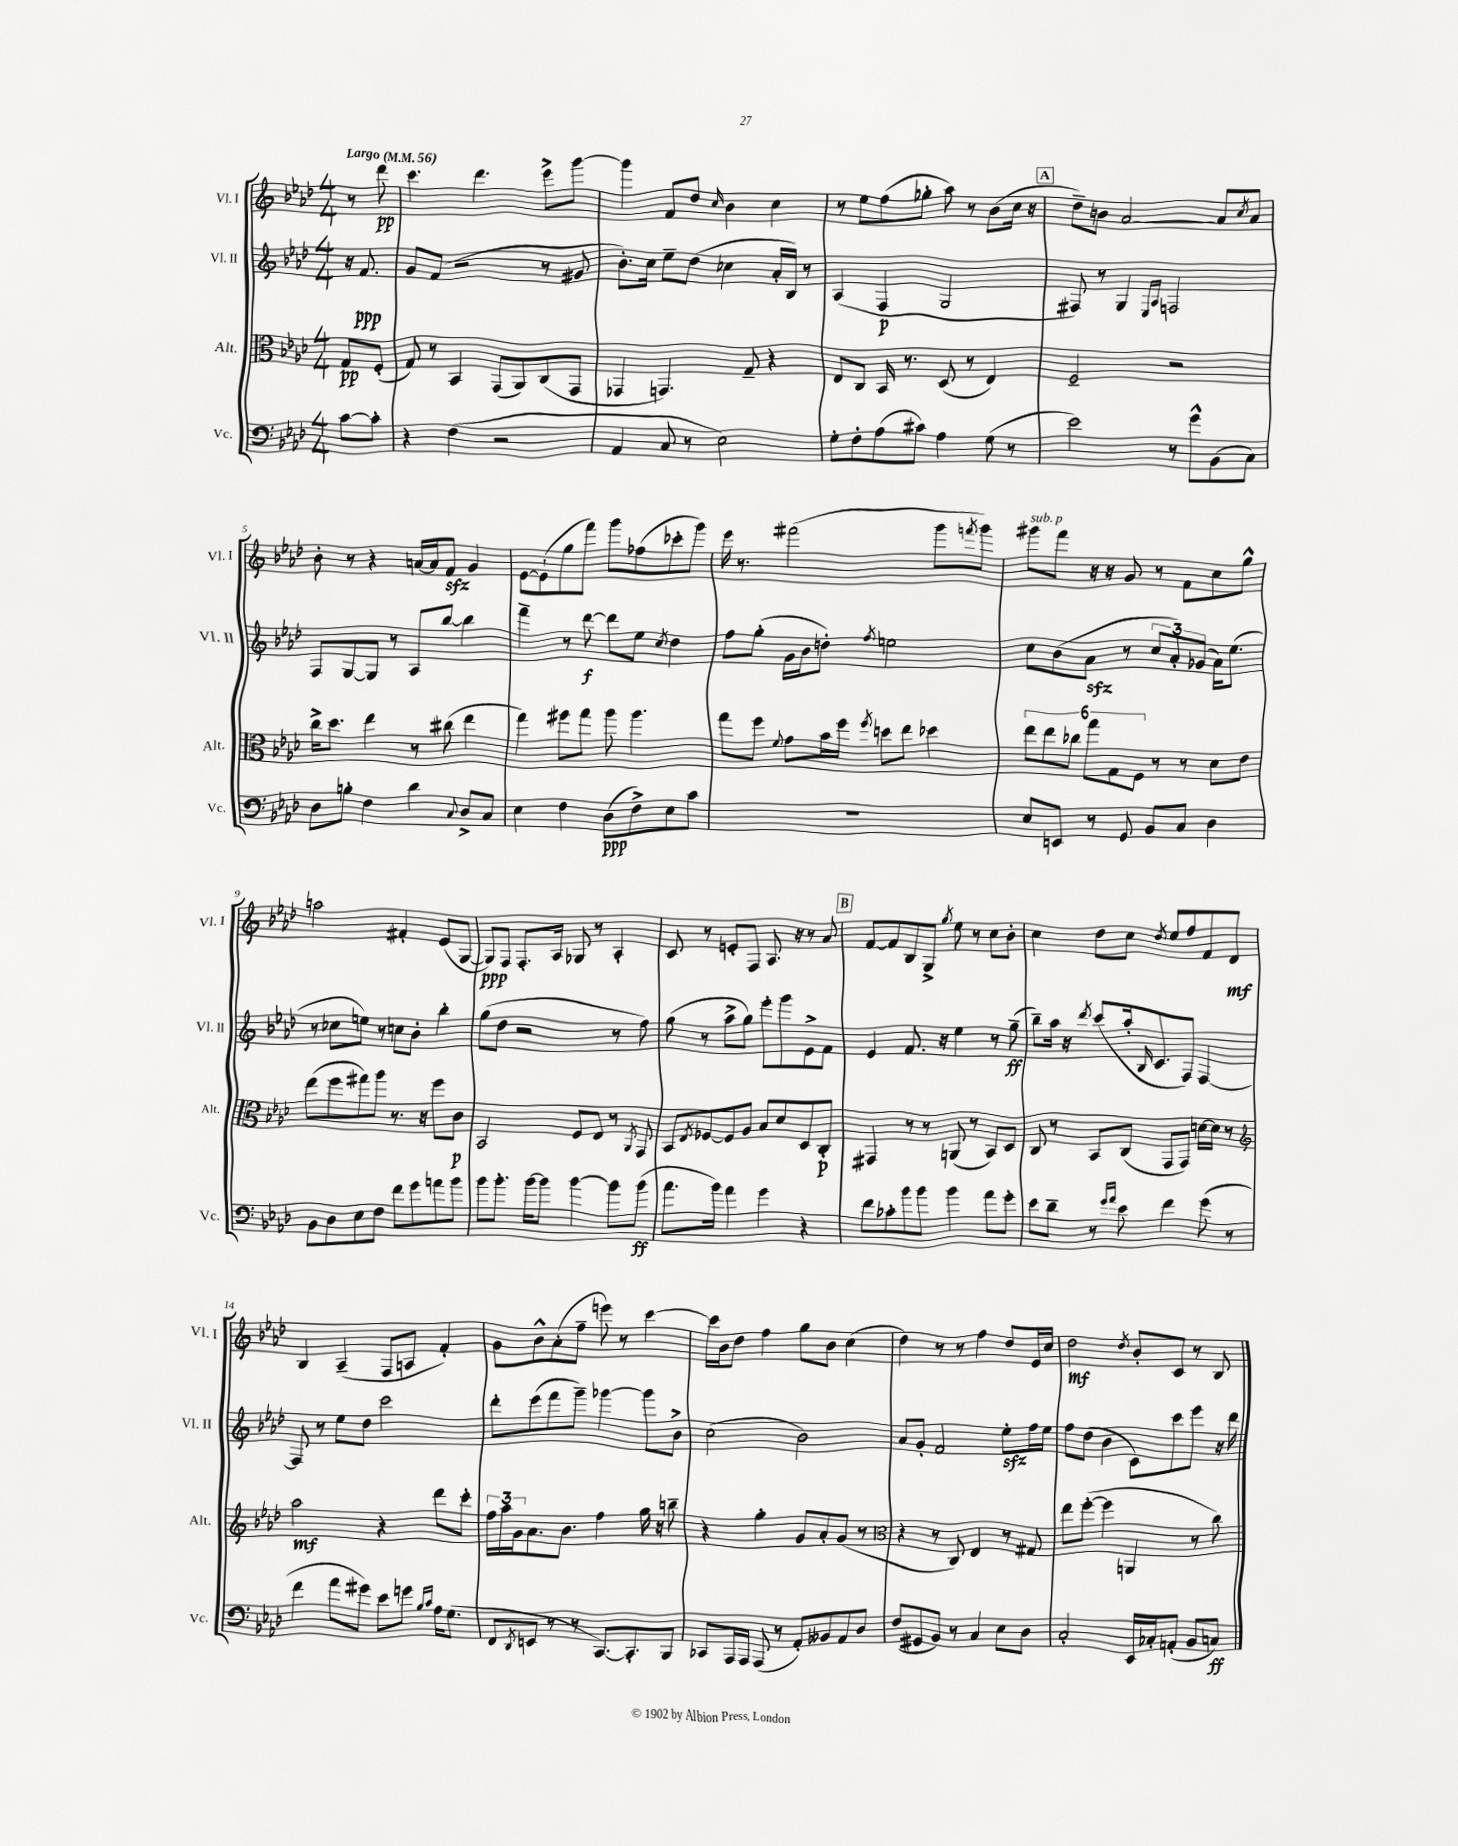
<<
\new StaffGroup <<
\new Staff = "s0" \with { instrumentName = "Vl. I" shortInstrumentName = "Vl. I" } {
    \clef treble \key aes \major \numericTimeSignature \time 4/4 \partial 4 \tempo "Largo" 4 = 56
    r8 des'''8\pp |
    c'''4. des'''4. ees'''8-> g'''8~ |
    g'''4 f'8 des''8 \grace { c''16 } bes'4 c''4 |
    r8 ees''8 f''8( ges''8-. aes''8) r8 bes'8( c''16 r16 |
    \mark \markup { \box "A" } des''8--) b'8 aes'2~ aes'8 \acciaccatura { c''8 } aes'8 |
    bes'8-. r8 r4 a'16~ a'16 f'8\sfz g'4 |
    ees'8~ ees'8-!( g''8 f'''8) g'''8 fes''8( ces'''8-. g'''8) |
    ees'''16 r8. fis'''2( g'''8 \acciaccatura { f'''8 } g'''8) |
    gis'''8^\markup { \italic "sub. p" } f'''8 r16 r16 g'8 r8 f'8 c''8 g''8-^ |
    a''2 fis'4-. ees'8( g8~ |
    g8\ppp) f8 f8.-. aes16 ges8 r8 aes4-. |
    c'8 r8 e'8-. f8 aes8. r16 r8 aes'8 |
    \mark \markup { \box "B" } f'8~ f'8 bes8 g8-> \acciaccatura { g''8 } ees''8 r8 c''8 bes'8-. |
    c''4 des''8 c''8 \acciaccatura { des''8 } ees''8 f''8 f'8 des'8\mf |
    bes4 aes4--( f8 a8 f'4-.) |
    g'8 bes'8-^ aes'8-.( f''8-- e'''8) r8 c'''4~ |
    c'''16 bes'16 des''8 f''4 g''8 bes'8 c''4( |
    des''4) r8 r8 f''4 des''8 ees'16 c''16 |
    des''2\mf \acciaccatura { des''8 } bes'8-. c'8 r8 bes8 \bar "|." |
}
\new Staff = "s1" \with { instrumentName = "Vl. II" shortInstrumentName = "Vl. II" } {
    \clef treble \key aes \major \numericTimeSignature \time 4/4 \partial 4
    r16 f'8.\ppp |
    g'8 f'8( r2 r8 gis'8 |
    bes'8.-.) c''16 ees''8-- des''8( ces''4 aes'16-. bes16) r8 |
    aes4( f4\p g2 |
    \mark \markup { \box "A" } fis8) r8 g4 \grace { ees16 aes16 } f2 |
    f8 g8~ g8 r8 aes8 bes''8~ bes''4 |
    f'''4-- r8 des'''8~\f des'''8 ees''8 \acciaccatura { c''8 } des''4 |
    f''8 g''8-.( g'16 bes'16 d''8-.) \acciaccatura { f''8 } e''2 |
    c''8 bes'8( aes'8\sfz r8 \tuplet 3/2 { c''8 aes'8-.) ges'8( } aes'16) ees''8.( |
    r8 ces''8 e''8) r8 c''8 bes'8-. bes''4-. |
    g''8( des''8 r2 r8 f''8) |
    g''8( r8 aes''8-> g''8) ees'''8-. g'''8 ees'8-> f'8 |
    \mark \markup { \box "B" } ees'4 f'8. r16 ees''4 r8 g''8--\ff( |
    bes''8--) aes''16 r16 \acciaccatura { des'''8 } c'''8( aes''16-. \grace { bes16 } c'8. f8) f4~ |
    f8 r8 ees''8 des''8 c'''2 |
    des'''8-. ees'''8( f'''8 g'''8--) ges'''4~ ges'''8 bes'8-> |
    c''2( bes'2) |
    aes'8 g'8-. f'2 ees''8-.\sfz f''16 ees''16 |
    f''8 des''8( bes'4 c'8) c'''8 ees'''8 r16 des'''16 \bar "|." |
}
\new Staff = "s2" \with { instrumentName = "Alt." shortInstrumentName = "Alt." } {
    \clef alto \key aes \major \numericTimeSignature \time 4/4 \partial 4
    g8\pp f8-.( |
    g8) r8 bes,4 g,8( aes,8) c8( g,8 |
    ges,4 g,4.) g8-- r4 |
    ees8 c8 bes,16 r8. des8( r8 ees4) |
    \mark \markup { \box "A" } f2-- r2 |
    c''16-> des''8. ees''4 r8 cis''8( ees''4 |
    g''4) fis''8 g''8 aes''8 aes''4. |
    g''8 f''8 \appoggiatura { f'8 } g'8 bes'16 f''16 \acciaccatura { f''8 } d''8 ees''8 des''4 |
    \tuplet 6/4 { ees''8 ees''8 ces''8 g''8 g8 f8 } r8 r8 des'8 ees'8 |
    ees''8( f''8 gis''8) aes''8 r8. r16 f''8 c'8\p |
    bes,2 f8 ees8 r8 \acciaccatura { aes,8 } g,8 |
    bes,8 \acciaccatura { ees8 } fes8~ fes8 aes8 bes8 des'8 des8 c8-.\p |
    \mark \markup { \box "B" } gis,4 r8 r8 a,8( r8 bes,8) des8 |
    c8 r8 bes,8 c8( g,8 g,8) d'16~ d'16 r8 |
    \clef treble aes''2\mf r4 des'''8 c'''8-. |
    \tuplet 3/2 { f''16 aes''16 g'16 } aes'8. bes'8. f''4 g''16 r16 b''8-- |
    r4 g''4-. g'8 aes'8-. g'8( r8 |
    \clef alto r4 r8 c8) ees4 r8 gis8 |
    ees''8 f''8~-.( f''4 a,4 r8 c''8) \bar "|." |
}
\new Staff = "s3" \with { instrumentName = "Vc." shortInstrumentName = "Vc." } {
    \clef bass \key aes \major \numericTimeSignature \time 4/4 \partial 4
    c'8~ c'8-. |
    r4 f4( r2 |
    aes,4 c8 r8 ees2) |
    g8-. f8-. aes8( cis'8) aes4 g8( r8 |
    \mark \markup { \box "A" } ees'2) r8 g'8-^ bes,8( c8) |
    des8 b8-. f4 des'4 \appoggiatura { c8 } des8-> c8 |
    ees4 f4 des8\ppp( f8->) ees8 c'8 |
    R1 |
    ees8 e,8 r8 g,8 bes,8 c8 des4 |
    bes,8 des8 ees8 f8 f'8 g'8 a'8 bes'8 |
    bes'8 bes'8.-. bes'16~ bes'8 bes'4~ bes'8 bes'8\ff( |
    aes'8. bes'16) aes'4 g'4 r4 |
    \mark \markup { \box "B" } f'8 ces'8-. bes'8 bes'8 bes'4 aes'8 g'8-. |
    ees'8 des'8-- r8 \grace { g'16 aes'16 } ees'8 f'4 g'8( r8 |
    f'4 aes'8 gis'8) ees'8 g'8 \grace { bes16 c'16 } aes16 g8.( |
    f,8 \acciaccatura { des,8 } e,8 r8 r8 c,8.~) c,8.-. bes,,8 |
    ces,8 aes,,16 aes,,16 aes,,8( r8 aes,8-.) beses,8 aes,8 des8 |
    f8( gis,8 bes,8) r8 c4 ees8 des8 |
    c2-. ees,16 ces16-. a,8-.( bes,8 c8\ff) \bar "|." |
}
>>
>>
